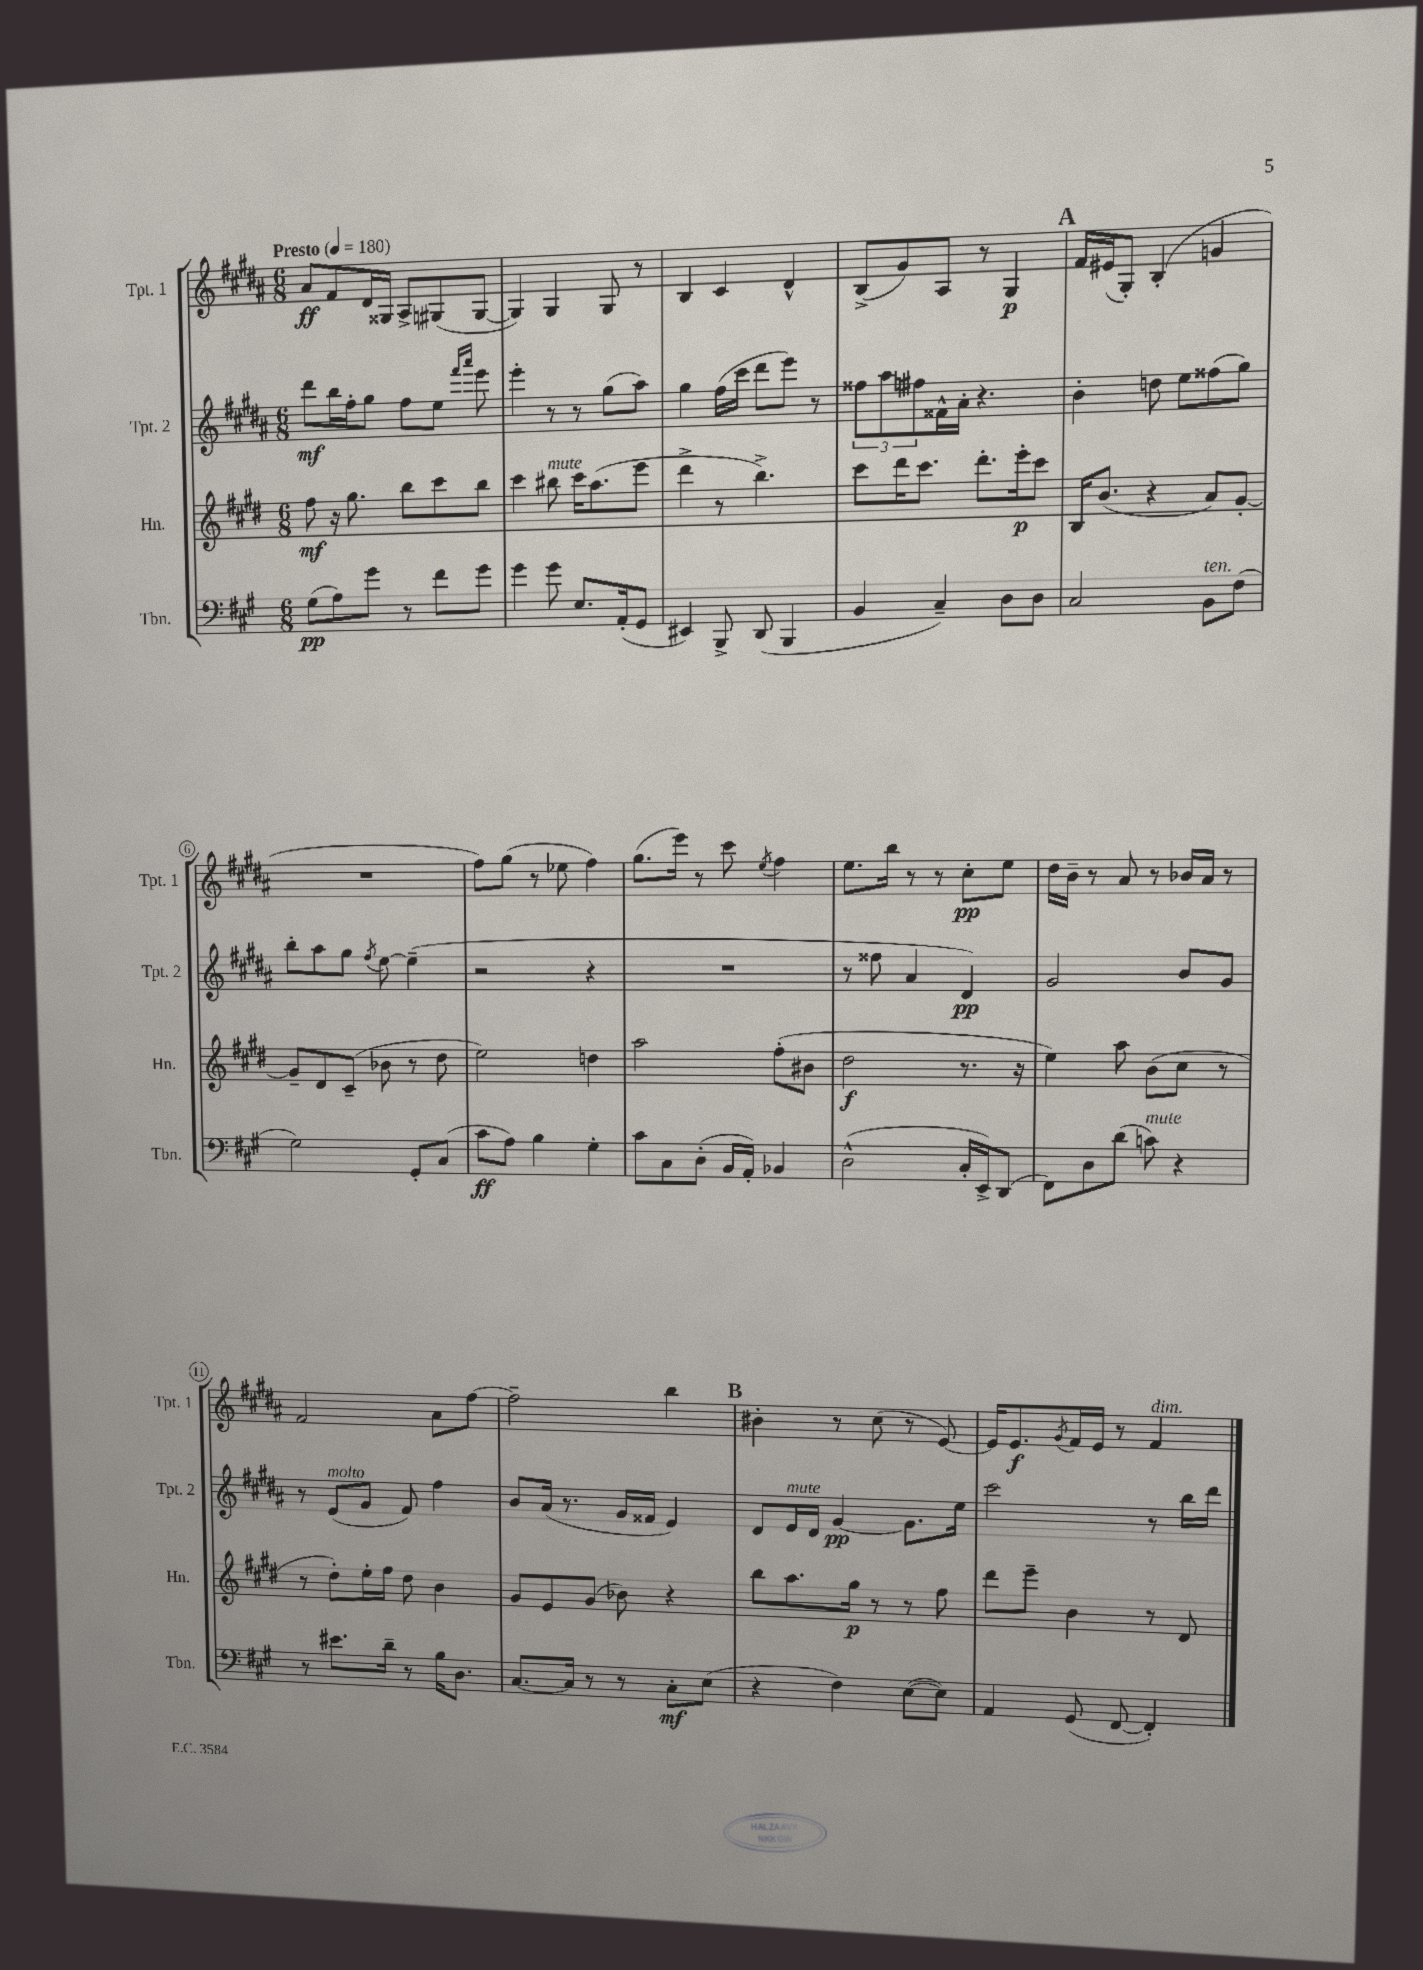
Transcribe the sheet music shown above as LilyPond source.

<<
\new StaffGroup <<
\new Staff = "s0" \with { instrumentName = "Tpt. 1" shortInstrumentName = "Tpt. 1" } {
    \clef treble \key b \major \numericTimeSignature \time 6/8 \tempo "Presto" 4 = 180
    ais'8\ff fis'8 dis'16 gisis16 ais8-> gis8( gis8~ |
    gis4) gis4 gis8 r8 |
    b4 cis'4 dis'4-^ |
    b8->( gis'8) ais8 r8 gis4\p |
    \mark \markup { \bold "A" } fis'16 eis'16( gis8-.) b4-.( g'4 |
    R2. |
    fis''8) gis''8( r8 ees''8 fis''4) |
    gis''8.( e'''16) r8 cis'''8 \acciaccatura { e''8 } fis''4 |
    e''8. b''16 r8 r8 cis''8-.\pp e''8 |
    dis''16 b'16-- r8 ais'8 r8 bes'16 ais'16 r8 |
    fis'2 ais'8 fis''8~ |
    fis''2-- b''4 |
    \mark \markup { \bold "B" } bis'4-. r8 cis''8( r8 e'8~) |
    e'16 e'8.\f \acciaccatura { gis'8 } fis'16 e'16 r8 fis'4^\markup { \italic "dim." } \bar "|." |
}
\new Staff = "s1" \with { instrumentName = "Tpt. 2" shortInstrumentName = "Tpt. 2" } {
    \clef treble \key b \major \numericTimeSignature \time 6/8
    dis'''8\mf b''16 fis''16-. gis''8 fis''8 e''8 \grace { fis'''16 ais'''16 } e'''8 |
    e'''4-. r8 r8 gis''8( ais''8) |
    gis''4 fis''16( cis'''16 dis'''8 e'''8) r8 |
    \tuplet 3/2 { fisis''8 ais''8 fis''8 } fisis'16-^ ais'16-. r4. |
    \mark \markup { \bold "A" } b'4-. d''8 e''8 fisis''8( gis''8) |
    b''8-. ais''8 gis''8 \acciaccatura { fis''8 } e''8~ e''4--( |
    r2 r4 |
    R2. |
    r8 fisis''8 ais'4 dis'4\pp) |
    gis'2 b'8 gis'8 |
    r8 e'8^\markup { \italic "molto" }( gis'8 fis'8) fis''4 |
    b'8 ais'16( r8. gis'16 fisis'16 e'4) |
    \mark \markup { \bold "B" } dis'8 e'16^\markup { \italic "mute" } dis'16 gis'4~\pp gis'8. e''16 |
    cis'''2 r8 b''16 dis'''16 \bar "|." |
}
\new Staff = "s2" \with { instrumentName = "Hn." shortInstrumentName = "Hn." } {
    \clef treble \key e \major \numericTimeSignature \time 6/8
    fis''8\mf r16 gis''8. b''8 cis'''8 b''8 |
    cis'''4 bis''8^\markup { \italic "mute" } cis'''16 a''8.( e'''8 |
    dis'''4-> r8 b''4.->) |
    cis'''8 dis'''16 cis'''8. dis'''8.-. e'''16-.\p cis'''8 |
    \mark \markup { \bold "A" } b16 b'8.( r4 a'8) gis'8~-. |
    gis'8-- dis'8 cis'8--( bes'8 r8 dis''8 |
    e''2) d''4 |
    a''2 fis''8-.( bis'8 |
    dis''2\f r8. r16 |
    e''4) a''8 b'8( cis''8 r8 |
    r8 dis''8-.) e''16-. fis''16 dis''8 b'4 |
    gis'8 e'8 gis'8( bes'8) r4 |
    \mark \markup { \bold "B" } b''8 a''8. gis''16\p r8 r8 fis''8 |
    dis'''8 e'''8-- b'4 r8 dis'8 \bar "|." |
}
\new Staff = "s3" \with { instrumentName = "Tbn." shortInstrumentName = "Tbn." } {
    \clef bass \key a \major \numericTimeSignature \time 6/8
    gis8\pp( a8) gis'8 r8 fis'8 gis'8 |
    gis'4 gis'8 e8. a,16-.( gis,8 |
    eis,4) b,,8-> d,8( b,,4 |
    b,4 cis4--) d8 d8 |
    \mark \markup { \bold "A" } cis2 b,8^\markup { \italic "ten." } fis8( |
    gis2) gis,8-. cis8( |
    cis'8\ff a8) b4 gis4-. |
    cis'8 cis8 d8-.( b,16 a,16-.) bes,4 |
    d2-^( cis16-. e,16->) d,8( |
    fis,8) d8 d'8( c'8^\markup { \italic "mute" }) r4 |
    r8 eis'8. d'16-- r8 b16 d8. |
    cis8.~ cis16 r8 r8 cis8-.\mf e8( |
    \mark \markup { \bold "B" } r4 fis4) e8~( e8) |
    a,4 gis,8( fis,8~ fis,4-.) \bar "|." |
}
>>
>>
\layout { \context { \Score \override BarNumber.stencil = #(make-stencil-circler 0.1 0.3 ly:text-interface::print) } }
